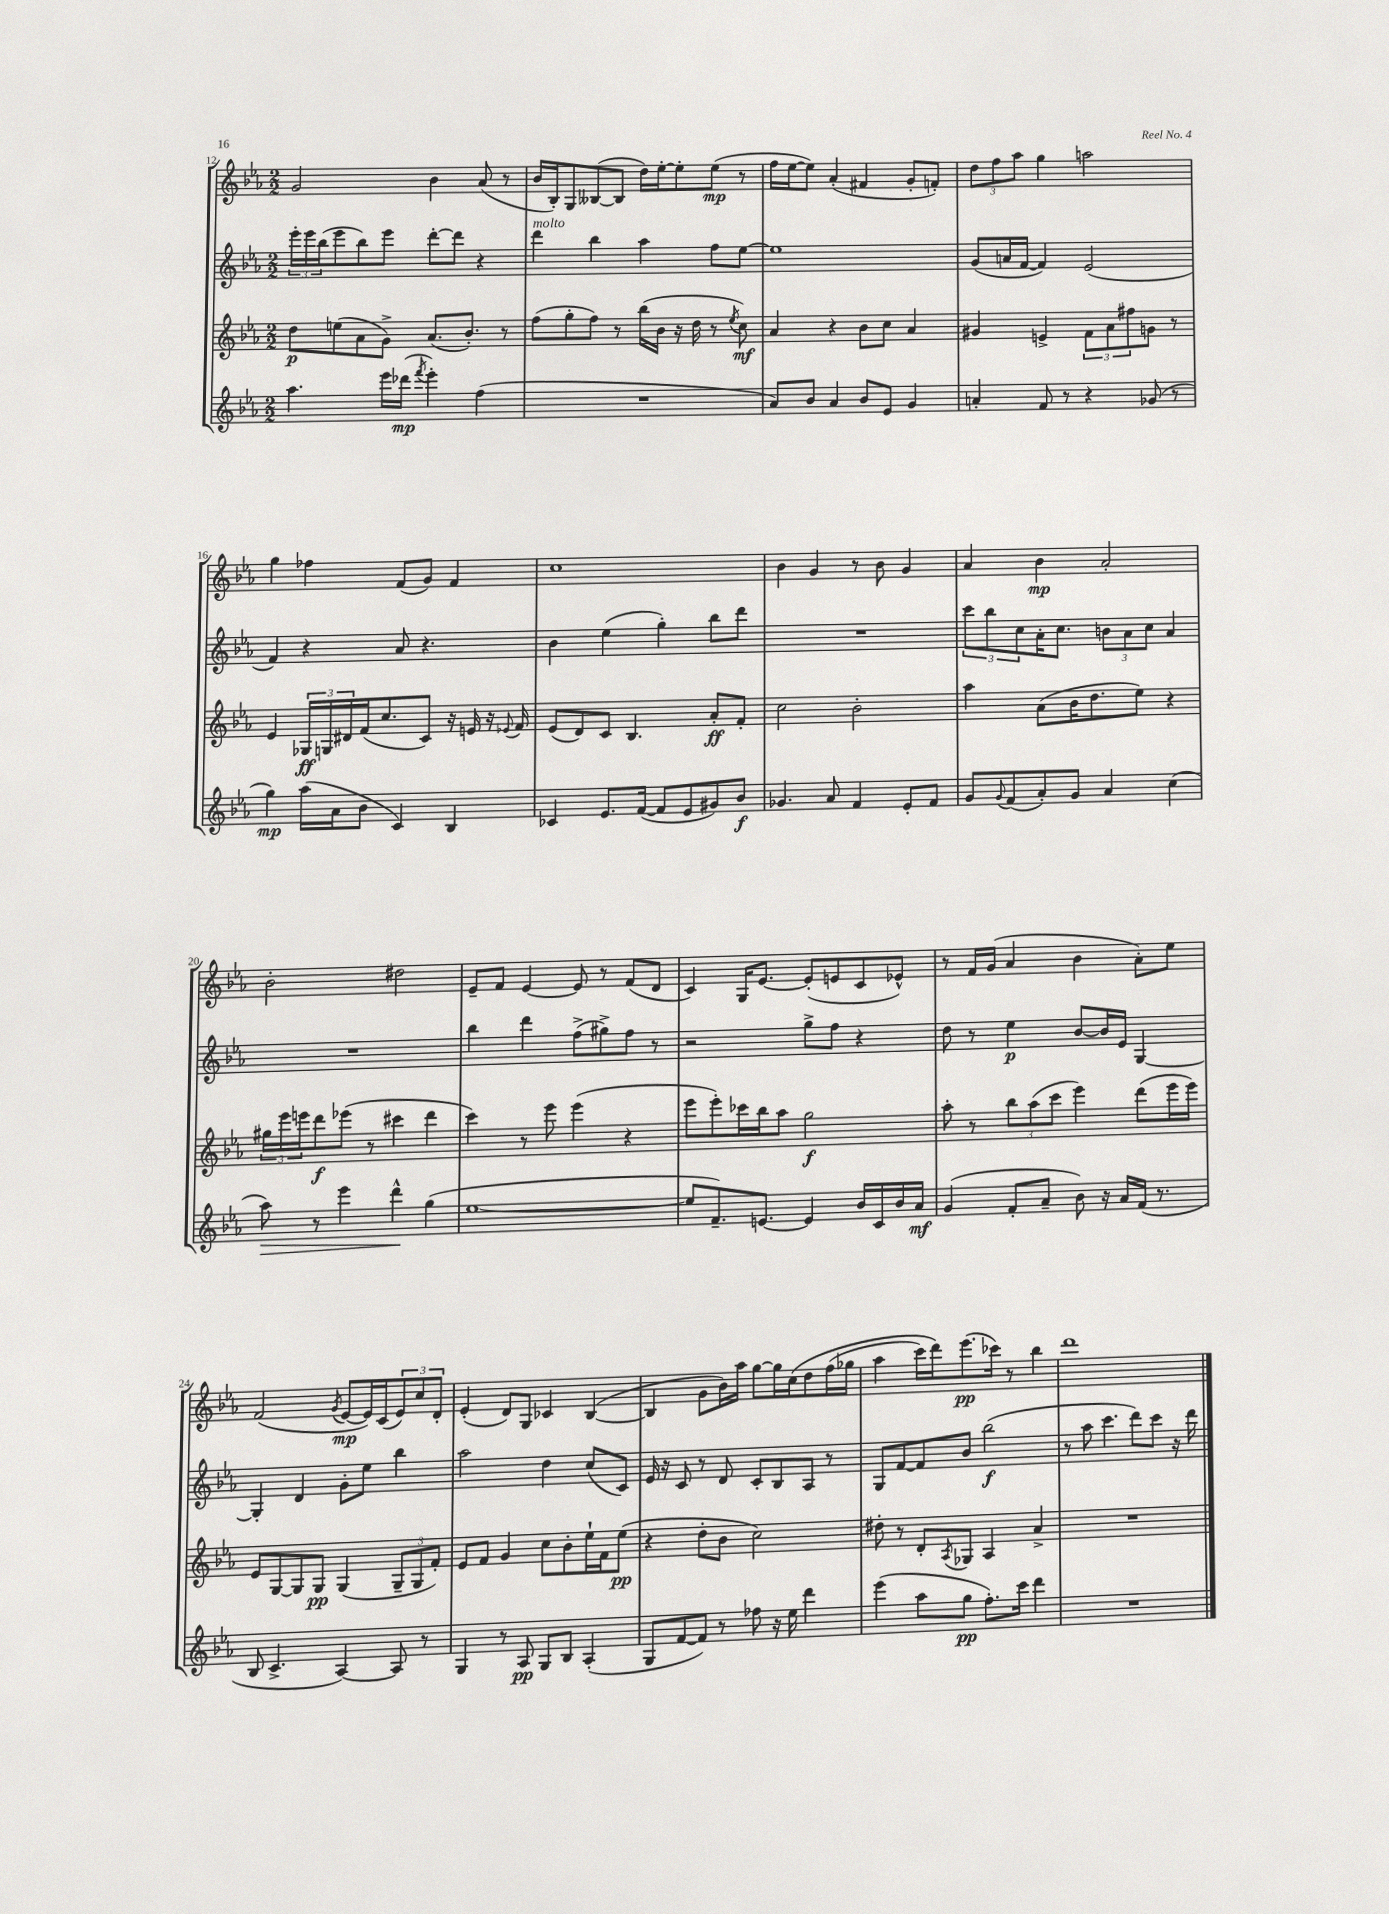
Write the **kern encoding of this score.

**kern	**dynam	**kern	**dynam	**kern	**dynam	**kern	**dynam
*part4	*part4	*part3	*part3	*part2	*part2	*part1	*part1
*staff4	*staff4	*staff3	*staff3	*staff2	*staff2	*staff1	*staff1
*clefG2	*	*clefG2	*	*clefG2	*	*clefG2	*
*k[b-e-a-]	*	*k[b-e-a-]	*	*k[b-e-a-]	*	*k[b-e-a-]	*
*M2/2	*	*M2/2	*	*M2/2	*	*M2/2	*
=12	=12	=12	=12	=12	=12	=12	=12
4.aa-\	.	8dd\L	p	24eee-'\LL	.	2g/	.
.	.	.	.	24eee-\	.	.	.
.	.	.	.	(24bb-\J	.	.	.
.	.	(8een\	.	8eee-\	.	.	.
.	.	8a-\	.	8bb-\)	.	.	.
16eee-\LL	.	8g^\J)	.	8eee-\J	.	.	.
(16ddd-X\JJ	mp	.	.	.	.	.	.
8qfff/	.	.	.	.	.	.	.
4eee-'\)	.	(8.a-/L	.	[8ddd'\L	.	4b-\	.
.	.	.	.	8ddd\J]	.	.	.
.	.	8.b-'/J)	.	.	.	.	.
(4ff\	.	.	.	4r	.	(8a-/	.
.	.	8r	.	.	.	8r	.
=13	=13	=13	=13	=13	=13	=13	=13
!	!	!	!	!LO:TX:a:i:t=molto	!	!	!
1r	.	(8ff\L	.	4ddd\	.	16b-/LL	.
.	.	.	.	.	.	16B-'/J)	.
.	.	8gg'\	.	.	.	8G/	.
.	.	8ff\J)	.	4bb-\	.	([8B--X/	.
.	.	8r	.	.	.	8B--/J]	.
.	.	(16bb-\LL	.	4aa-\	.	16dd\LL)	.
.	.	16b-\JJ	.	.	.	[16ee-'\J	.
.	.	16r	.	.	.	8ee-'\]	.
.	.	16dd\	.	.	.	.	.
.	.	8r	.	8ff\L	.	(8ee-\J	mp
.	.	8qee-/	.	.	.	.	.
.	.	8cc\)	mf	[8ee-\J	.	8r	.
=14	=14	=14	=14	=14	=14	=14	=14
8a-/L)	.	4a-/	.	1ee-]	.	16ff\LL	.
.	.	.	.	.	.	[16ee-\J	.
8b-/J	.	.	.	.	.	8ee-\J])	.
4a-/	.	4r	.	.	.	(4a-'/	.
8b-/L	.	8b-\L	.	.	.	4f#X/	.
8e-/J	.	8cc\J	.	.	.	.	.
4g/	.	4a-/	.	.	.	8g'/L	.
.	.	.	.	.	.	8fn'/J)	.
=15	=15	=15	=15	=15	=15	=15	=15
4an'/	.	4g#X/	.	(8g/L	.	12dd\L	.
.	.	.	.	.	.	12ff\	.
.	.	.	.	16an/L	.	.	.
.	.	.	.	.	.	12aa-\J	.
.	.	.	.	[16f/JJ	.	.	.
8f/	.	4en^/	.	4f/])	.	4gg\	.
8r	.	.	.	.	.	.	.
4r	.	12f\L	.	(2e-/	.	2aan\	.
.	.	12a-\	.	.	.	.	.
.	.	12ff#X\	.	.	.	.	.
(8g-X/	.	8gn\J	.	.	.	.	.
8r	.	8r	.	.	.	.	.
!!LO:LB:g=z
=16	=16	=16	=16	=16	=16	=16	=16
4gg\)	mp	4e-/	.	4f/)	.	4gg\	.
(16aa-\LL	.	24G-X/LL	ff	4r	.	4ff-X\	.
.	.	24Gn/	.	.	.	.	.
16a-\J	.	.	.	.	.	.	.
.	.	24d#X/	.	.	.	.	.
8b-\J	.	(16f/J	.	.	.	.	.
.	.	8.cc/	.	.	.	.	.
4c/)	.	.	.	8a-/	.	(8f/L	.
.	.	8c/J)	.	4.r	.	8g/J)	.
4B-/	.	16r	.	.	.	4f/	.
.	.	16en/	.	.	.	.	.
.	.	16r	.	.	.	.	.
.	.	8qqe-X/	.	.	.	.	.
.	.	16f/	.	.	.	.	.
=17	=17	=17	=17	=17	=17	=17	=17
4c-X/	.	(8e-/L	.	4b-\	.	1cc	.
.	.	8d/)	.	.	.	.	.
8.e-/L	.	8c/J	.	(4ee-\	.	.	.
.	.	4.B-/	.	.	.	.	.
([16f/Jk	.	.	.	.	.	.	.
8f/L]	.	.	.	4gg'\)	.	.	.
8e-/	.	.	.	.	.	.	.
8g#X/)	.	8a-'/L	ff	8bb-\L	.	.	.
8b-/J	f	8f'/J	.	8ddd\J	.	.	.
=18	=18	=18	=18	=18	=18	=18	=18
4.g-X/	.	2cc\	.	1r	.	4b-\	.
.	.	.	.	.	.	4g/	.
8a-/	.	.	.	.	.	.	.
4f/	.	2b-'\	.	.	.	8r	.
.	.	.	.	.	.	8b-\	.
8e-'/L	.	.	.	.	.	4g/	.
8f/J	.	.	.	.	.	.	.
=19	=19	=19	=19	=19	=19	=19	=19
8g/L	.	4aa-\	.	12ccc\L	.	4a-/	.
.	.	.	.	12bb-\	.	.	.
8qqg/	.	.	.	.	.	.	.
(8f/	.	.	.	.	.	.	.
.	.	.	.	12cc\	.	.	.
8a-'/)	.	(8a-\L	.	16a-'\K	.	4b-\	mp
.	.	.	.	8.cc\J	.	.	.
8g/J	.	16b-\K	.	.	.	.	.
.	.	8.dd\	.	.	.	.	.
4a-/	.	.	.	12bn\L	.	2a-'/	.
.	.	.	.	12a-\	.	.	.
.	.	8ee-\J)	.	.	.	.	.
.	.	.	.	12cc\J	.	.	.
(4cc\	.	4r	.	4a-/	.	.	.
!!LO:LB:g=z
=20	=20	=20	=20	=20	=20	=20	=20
!	!LO:HP:b	!	!	!	!	!	!
8aa-\)	>	24gg#X\LL	.	1r	.	2b-'\	.
.	.	24eee-\	.	.	.	.	.
.	.	24eeen\J	.	.	.	.	.
8r	.	8ddd\	f	.	.	.	.
4eee-\	.	(8eee-X\J	.	.	.	.	.
.	.	8r	.	.	.	.	.
4ddd^^\	.	4ccc#X\	.	.	.	2dd#X\	.
(4gg\	]	4ddd\	.	.	.	.	.
=21	=21	=21	=21	=21	=21	=21	=21
[1ee-	.	4ccc\)	.	4bb-\	.	8e-~/L	.
.	.	.	.	.	.	8f/J	.
.	.	8r	.	4ddd\	.	[4e-/	.
.	.	8eee-\	.	.	.	.	.
.	.	(4eee-\	.	(8ff^\L	.	8e-/]	.
.	.	.	.	8gg#X^\)	.	8r	.
.	.	4r	.	8ff\J	.	(8f/L	.
.	.	.	.	8r	.	8d/J	.
=22	=22	=22	=22	=22	=22	=22	=22
8ee-/L]	.	8eee-\L	.	2r	.	4c/)	.
8.f~/)	.	8eee-'\)	.	.	.	.	.
.	.	16ccc-X\L	.	.	.	16G/KL	.
[8.en/J	.	16bb-\J	.	.	.	[8.e-/J	.
.	.	8aa-\J	.	.	.	.	.
4e/]	.	2gg\	f	8gg^\L	.	(8e-'/L]	.
.	.	.	.	8ff\J	.	8en/	.
16b-/LL	.	.	.	4r	.	8c/	.
16c/	.	.	.	.	.	.	.
16b-/	.	.	.	.	.	8e-X^^/J)	.
16a-/JJ	mf	.	.	.	.	.	.
=23	=23	=23	=23	=23	=23	=23	=23
(4g/	.	8aa-'\	.	8dd\	.	8r	.
.	.	8r	.	8r	.	16f/LL	.
.	.	.	.	.	.	(16g/JJ	.
8f'/L	.	12bb-\L	.	4ee-\	p	4a-/	.
.	.	(12aa-\	.	.	.	.	.
8a-~/J	.	.	.	.	.	.	.
.	.	12ccc\J	.	.	.	.	.
8b-\)	.	4eee-\)	.	[8b-/L	.	4b-\	.
16r	.	.	.	16b-/L]	.	.	.
16a-/LL	.	.	.	16e-/JJ	.	.	.
(16f/JJ	.	(8ddd\L	.	[4G/	.	8a-'\L)	.
8.r	.	.	.	.	.	.	.
.	.	16eee-\L	.	.	.	8ee-\J	.
.	.	16eee-\JJ)	.	.	.	.	.
!!LO:LB:g=z
=24	=24	=24	=24	=24	=24	=24	=24
8B-/	.	8e-/L	.	4G'/]	.	(2f/	.
4.c^/	.	[8G/	.	.	.	.	.
.	.	8G/]	.	4d/	.	.	.
.	.	8G/J	pp	.	.	.	.
.	.	.	.	.	.	8qg/	.
[4A-/)	.	(4G/	.	8g'\L	.	[8e-/L	mp
.	.	.	.	8ee-\J	.	16e-/L])	.
.	.	.	.	.	.	(16c/J	.
8A-/]	.	12G~/L	.	4bb-\	.	12e-/)	.
.	.	12G/	.	.	.	12cc/	.
8r	.	.	.	.	.	.	.
.	.	12f'/J)	.	.	.	12d'/J	.
=25	=25	=25	=25	=25	=25	=25	=25
4G/	.	8e-/L	.	2aa-\	.	(4e-'/	.
.	.	8f/J	.	.	.	.	.
8r	.	4g/	.	.	.	8d/L)	.
8A-/	pp	.	.	.	.	8G/J	.
8G/L	.	8cc\L	.	4dd\	.	4c-X/	.
8B-/J	.	8b-'\	.	.	.	.	.
(4A-'/	.	16ee-`\L	.	(8cc/L	.	([4B-/	.
.	.	16f\J	.	.	.	.	.
.	.	(8ee-\J	pp	8c/J)	.	.	.
=26	=26	=26	=26	=26	=26	=26	=26
8G/L	.	4r	.	16e-/	.	4B-/]	.
.	.	.	.	16r	.	.	.
[8f/	.	.	.	8c/	.	.	.
8f/J])	.	8dd'\L	.	8r	.	8g\L	.
8r	.	8b-\J	.	8d/	.	16b-\L)	.
.	.	.	.	.	.	16aa-\JJ	.
8ff-X\	.	2cc\)	.	8c'/L	.	[8gg\L	.
16r	.	.	.	8B-/	.	16gg\L]	.
16ee-\	.	.	.	.	.	(16cc\J	.
4ddd\	.	.	.	8A-/J	.	8dd\	.
.	.	.	.	8r	.	(16ff\L	.
.	.	.	.	.	.	16gg-X\JJ	.
=27	=27	=27	=27	=27	=27	=27	=27
(4eee-\	.	8dd#X'\	.	8G/L	.	4aa-\	.
.	.	8r	.	[8f/	.	.	.
8aa-\L	.	8d'/L	.	8f/]	.	16ccc\LL)	.
.	.	.	.	.	.	16ddd\J)	.
.	.	8qA-/	.	.	.	.	.
8gg\J	pp	8G-X/J	.	8b-/J	.	(8.eee-\	pp
8.ff'\L)	.	4A-/	.	(2bb-\	f	.	.
.	.	.	.	.	.	16ccc-X\Jk)	.
.	.	.	.	.	.	8r	.
16ccc\Jk	.	.	.	.	.	.	.
4ddd\	.	4a-^/	.	.	.	4bb-\	.
=28	=28	=28	=28	=28	=28	=28	=28
1r	.	1r	.	8r	.	1ddd	.
.	.	.	.	8aa-\	.	.	.
.	.	.	.	4.ccc\	.	.	.
.	.	.	.	8ddd\L)	.	.	.
.	.	.	.	8ccc\J	.	.	.
.	.	.	.	16r	.	.	.
.	.	.	.	16ddd\	.	.	.
==	==	==	==	==	==	==	==
*-	*-	*-	*-	*-	*-	*-	*-
